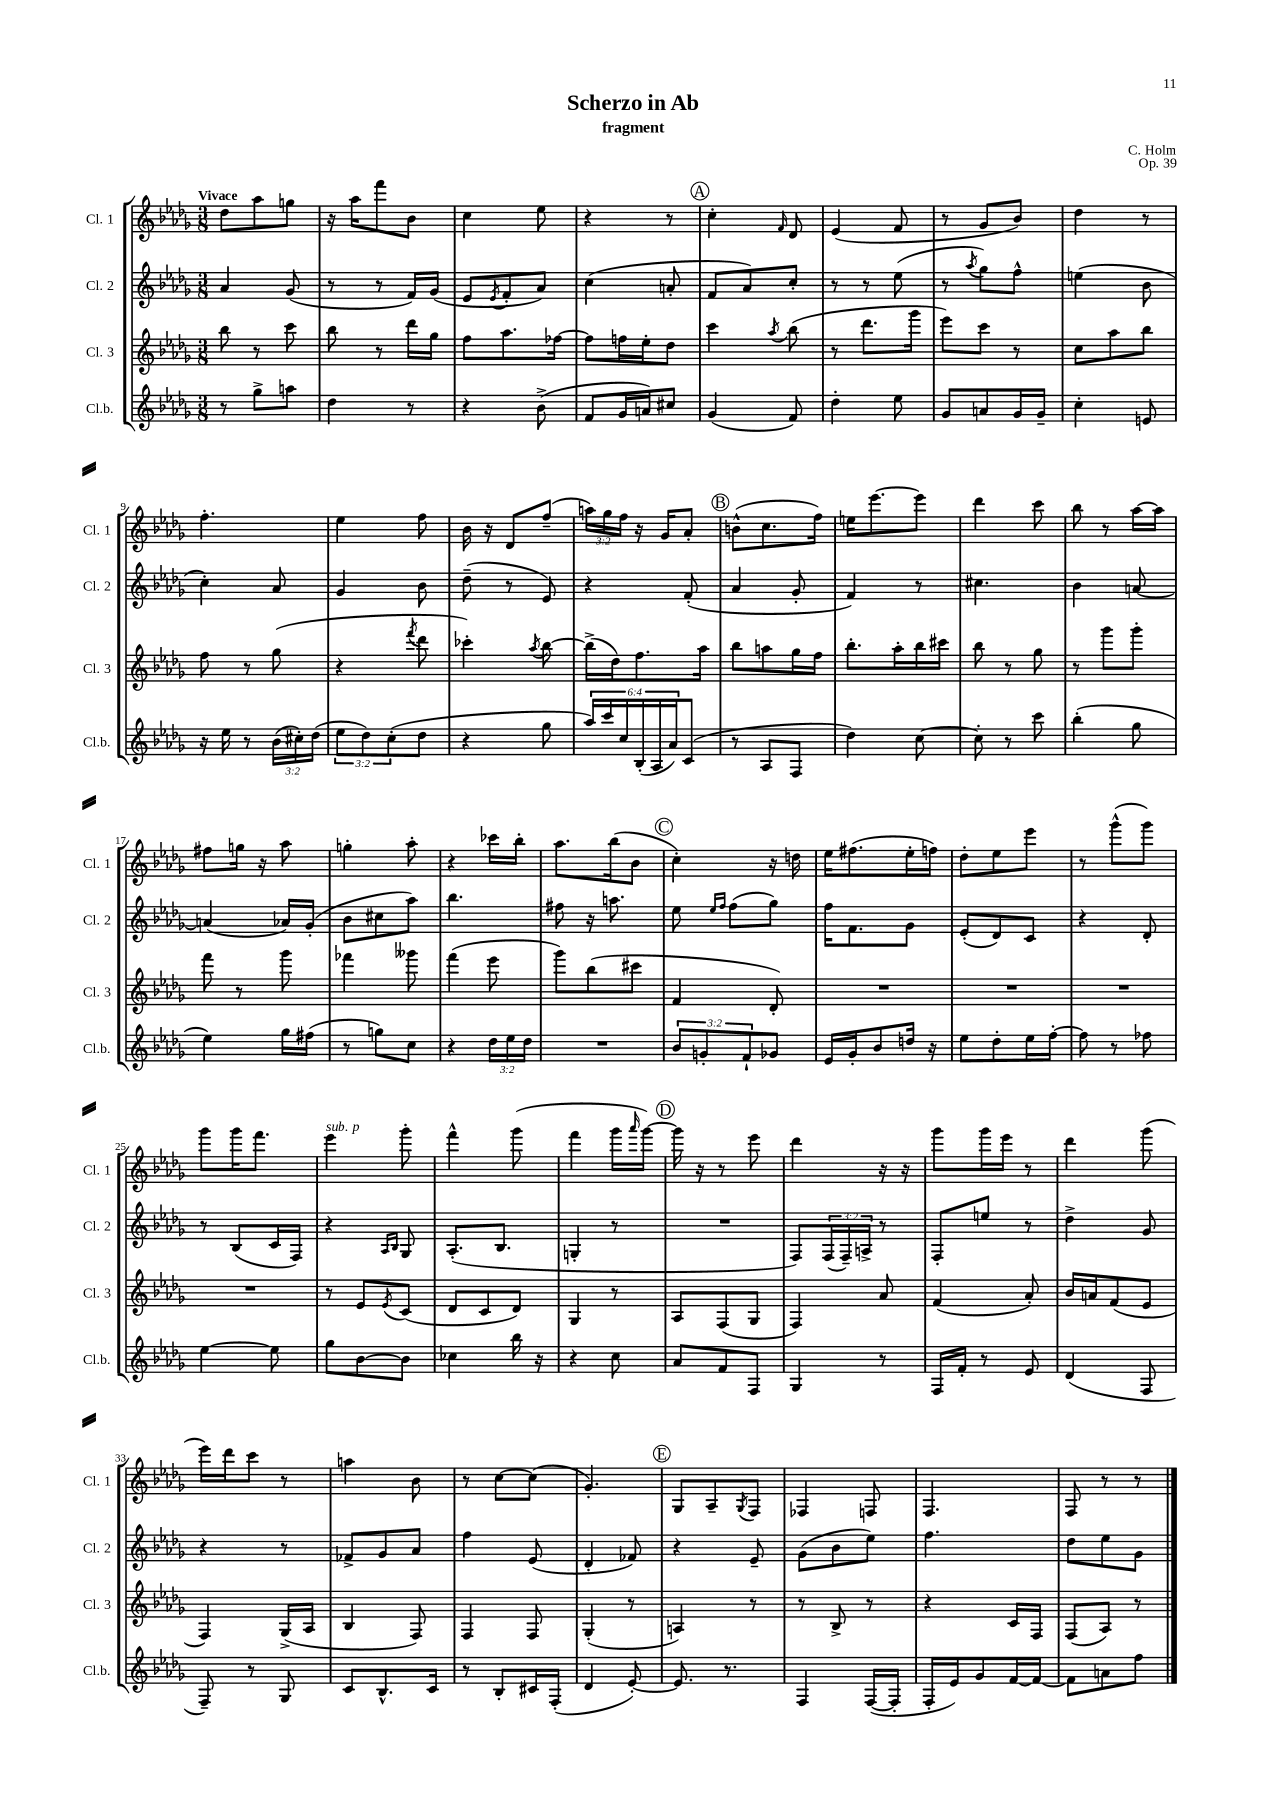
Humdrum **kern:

**kern	**kern	**kern	**kern
*staff4	*staff3	*staff2	*staff1
*clefG2	*clefG2	*clefG2	*clefG2
*k[b-e-a-d-g-]	*k[b-e-a-d-g-]	*k[b-e-a-d-g-]	*k[b-e-a-d-g-]
*M3/8	*M3/8	*M3/8	*M3/8
8r	8bb-\	4a-/	8dd-\L
8gg-^\L	8r	.	8aa-\
8aa\J	8ccc\	(8g-/	8gg\J
=	=	=	=
4dd-\	8bb-\	8r	16r
.	.	.	16aa-\LK
.	8r	8r	8fff\
8r	16ddd-\LL	16f/LL)	8b-\J
.	16gg-\JJ	(16g-/JJ	.
=	=	=	=
4r	8ff\L	8e-/L	4cc\
.	.	8qe-/	.
.	8.aa-\	8f'/	.
(8b-^\	.	8a-/J)	8ee-\
.	[16ff-\Jk	.	.
=	=	=	=
8f/L	8ff-\]L	(4cc\	4r
16g-/L	16ff\L	.	.
16a/J)	16ee-'\J	.	.
8cc#/J	8dd-\J	8a'/	8r
=	=	=	=
(4g-/	4ccc\	8f/L	4cc'\
.	.	8a-/)	.
.	8qaa-/	.	16qqf/
8f/)	(8bb-\	8cc'/J	8d-/
=	=	=	=
4dd-'\	8r	8r	(4e-/
.	8.ddd-\L	8r	.
8ee-\	.	(8ee-\	8f/
.	16ggg-\Jk	.	.
=	=	=	=
8g-/L	8eee-\L)	8r	8r
.	.	8qaa-/	.
8a/	8ccc\J	8gg-\L)	8g-/L
16g-/L	8r	8ff^^\J	8b-/J)
16g-~/JJ	.	.	.
=	=	=	=
4cc'\	8cc\L	(4ee\	4dd-\
.	8aa-\	.	.
8e/	8bb-\J	8b-\	8r
=	=	=	=
16r	8ff\	4cc'\)	4.ff'\
16ee-\	.	.	.
8r	8r	.	.
(24b-\LL	(8gg-\	8a-/	.
24cc#'\)	.	.	.
(24dd-\JJ	.	.	.
=	=	=	=
12ee-\L	4r	4g-/	4ee-\
12dd-\)	.	.	.
(12cc'\	.	.	.
.	8qfff/	.	.
8dd-\J	8ddd-\	8b-\	8ff\
=	=	=	=
4r	4ccc-'\)	(8dd-~\	16b-\
.	.	.	16r
.	.	8r	8d-/L
.	8qaa-/	.	.
8gg-\	[8bb-\	8e-/)	(8ff~/J
=	=	=	=
24aa-/LL)	(16bb-^\]LL	4r	24aa\LL)
24ccc/	.	.	24gg-\
.	16dd-\J)	.	.
24cc/	.	.	24ff\JJ
(24B-'/	8.ff\	.	16r
24A-/	.	.	.
.	.	.	16g-/LK
24a-/J)	.	.	.
(8c/J	.	(8f'/	8a-'/J
.	16aa-\Jk	.	.
=	=	=	=
8r	8bb-\L	4a-/	(8b^^\L
8A-/L	8aa\	.	8.cc\
8F/J	16gg-\L	8g-'/	.
.	16ff\JJ	.	16ff\Jk)
=	=	=	=
4dd-\)	8.bb-'\L	4f/)	16ee\LK
.	.	.	[8.eee-\
.	16aa-'\L	.	.
[8cc\	16bb-\	8r	8eee-\]J
.	16ccc#\JJ	.	.
=	=	=	=
8cc'\]	8bb-\	4.cc#\	4ddd-\
8r	8r	.	.
8ccc\	8gg-\	.	8ccc\
=	=	=	=
(4bb-'\	8r	4b-\	8bb-\
.	8ggg-\L	.	8r
8gg-\	8ggg-'\J	[8a/	[16aa-\LL
.	.	.	16aa-\]JJ
=	=	=	=
4ee-\)	8fff\	(4a/]	8ff#\L
.	8r	.	16gg\Jk
.	.	.	16r
16gg-\LL	8ggg-\	16a-/LL)	8aa-\
(16ff#\JJ	.	(16g-'/JJ	.
=	=	=	=
8r	4fff-\	8b-\L	4gg'\
8gg\L)	.	8cc#\	.
8cc\J	8ggg--\	8aa-\J)	8aa-'\
=	=	=	=
4r	(4fff\	4.bb-\	4r
24dd-\LL	8eee-\	.	16ccc-\LL
24ee-\	.	.	.
.	.	.	16bb-'\JJ
24dd-\JJ	.	.	.
=	=	=	=
4.r	8ggg-\L)	8ff#\	8.aa-\L
.	(8bb-\	16r	.
.	.	8.aa\	(16bb-\k
.	8ccc#\J	.	8b-\J
=	=	=	=
12b-/L	4f/	8ee-\	4cc'\)
12g'/	.	.	.
.	.	16qqee-/LL	.
.	.	16qqff/JJ	.
.	.	(8ff\L	.
12f`/	.	.	.
8g-/J	8d-'/)	8gg-\J)	16r
.	.	.	16dd\
=	=	=	=
16e-/LL	4.r	16ff\LK	16ee-\LK
16g-'/J	.	8.f\	(8.ff#\
8b-/	.	.	.
16dd/Jk	.	8g-\J	16ee-'\L
16r	.	.	16ff\JJ)
=	=	=	=
8ee-\L	4.r	(8e-'/L	8dd-'\L
8dd-'\	.	8d-/)	8ee-\
16ee-\L	.	8c/J	8eee-\J
[16ff'\JJ	.	.	.
=	=	=	=
8ff\]	4.r	4r	8r
8r	.	.	(8ggg-^^\L
8ff-\	.	8d-'/	8ggg-\J)
=	=	=	=
[4ee-\	4.r	8r	8ggg-\L
.	.	(8B-/L	16ggg-\K
.	.	.	8.fff\J
8ee-\]	.	16c/L	.
.	.	16F/JJ)	.
=	=	=	=
8gg-\L	8r	4r	4eee-\
[8b-\	8e-/L	.	.
.	.	16qqA-/LL	.
.	8qe-/	16qqB-/JJ	.
8b-\]J	(8c/J	8G-/	8ggg-'\
=	=	=	=
4cc-\	8d-/L	(8.A-'/L	4fff^^\
.	8c/	.	.
.	.	8.B-/J	.
16bb-\	8d-/J)	.	(8ggg-\
16r	.	.	.
=	=	=	=
4r	4G-/	4G'/	4fff\
8cc\	8r	8r	16ggg-\LL
.	.	.	16qqaaa-/
.	.	.	[16ggg-\JJ)
=	=	=	=
8a-/L	8A-/L	4.r	16ggg-\]
.	.	.	16r
8f/	(8F/	.	8r
8F/J	8G-/J	.	8eee-\
=	=	=	=
4G-/	4F/)	8F/L)	4ddd-\
.	.	(24F/L	.
.	.	24F~/)	.
.	.	24A^/JJ	.
8r	8a-/	8r	16r
.	.	.	16r
=	=	=	=
16F/LL	(4f/	8F'/L	8ggg-\L
16f'/JJ	.	.	.
8r	.	8ee/J	16ggg-\L
.	.	.	16eee-\JJ
8e-/	8a-'/)	8r	8r
=	=	=	=
(4d-/	16b-/LL	4dd-^\	4ddd-\
.	16a/J	.	.
.	(8f/	.	.
8F/	8e-/J	8g-/	(8ggg-\
=	=	=	=
8F~/)	4F/)	4r	16eee-\LL)
.	.	.	16ddd-\J
8r	.	.	8ccc\J
8G-/	(16G-^/LL	8r	8r
.	16A-/JJ	.	.
=	=	=	=
8c/L	4B-/	8f-^/L	4aa\
8.B-^^/	.	8g-/	.
.	8F/)	8a-/J	8b-\
16c/Jk	.	.	.
=	=	=	=
8r	4F/	4ff\	8r
8B-'/L	.	.	[8cc\L
16c#/L	8F/	(8e-/	(8cc\]J
(16F'/JJ	.	.	.
=	=	=	=
4d-/	(4G-'/	4d-'/	4.g-'/)
[8e-'/)	8r	8f-/)	.
=	=	=	=
8.e-/]	4A/)	4r	8G-/L
.	.	.	8A-~/
8.r	.	.	.
.	.	.	8qG-/
.	8r	8e-~/	8F/J
=	=	=	=
4F/	8r	(8g-\L	4F-/
.	8B-^/	8b-\	.
([16F/LL	8r	8ee-\J)	8F/
16F'/]JJ	.	.	.
=	=	=	=
16F'/LL	4r	4.ff\	4.F/
16e-/J)	.	.	.
8g-/	.	.	.
[16f/L	16c/LL	.	.
16f/_JJ	16F/JJ	.	.
=	=	=	=
8f\]L	(8F/L	8dd-\L	8F/
8a\	8A-/J)	8ee-\	8r
8ff\J	8r	8g-\J	8r
==	==	==	==
*-	*-	*-	*-
